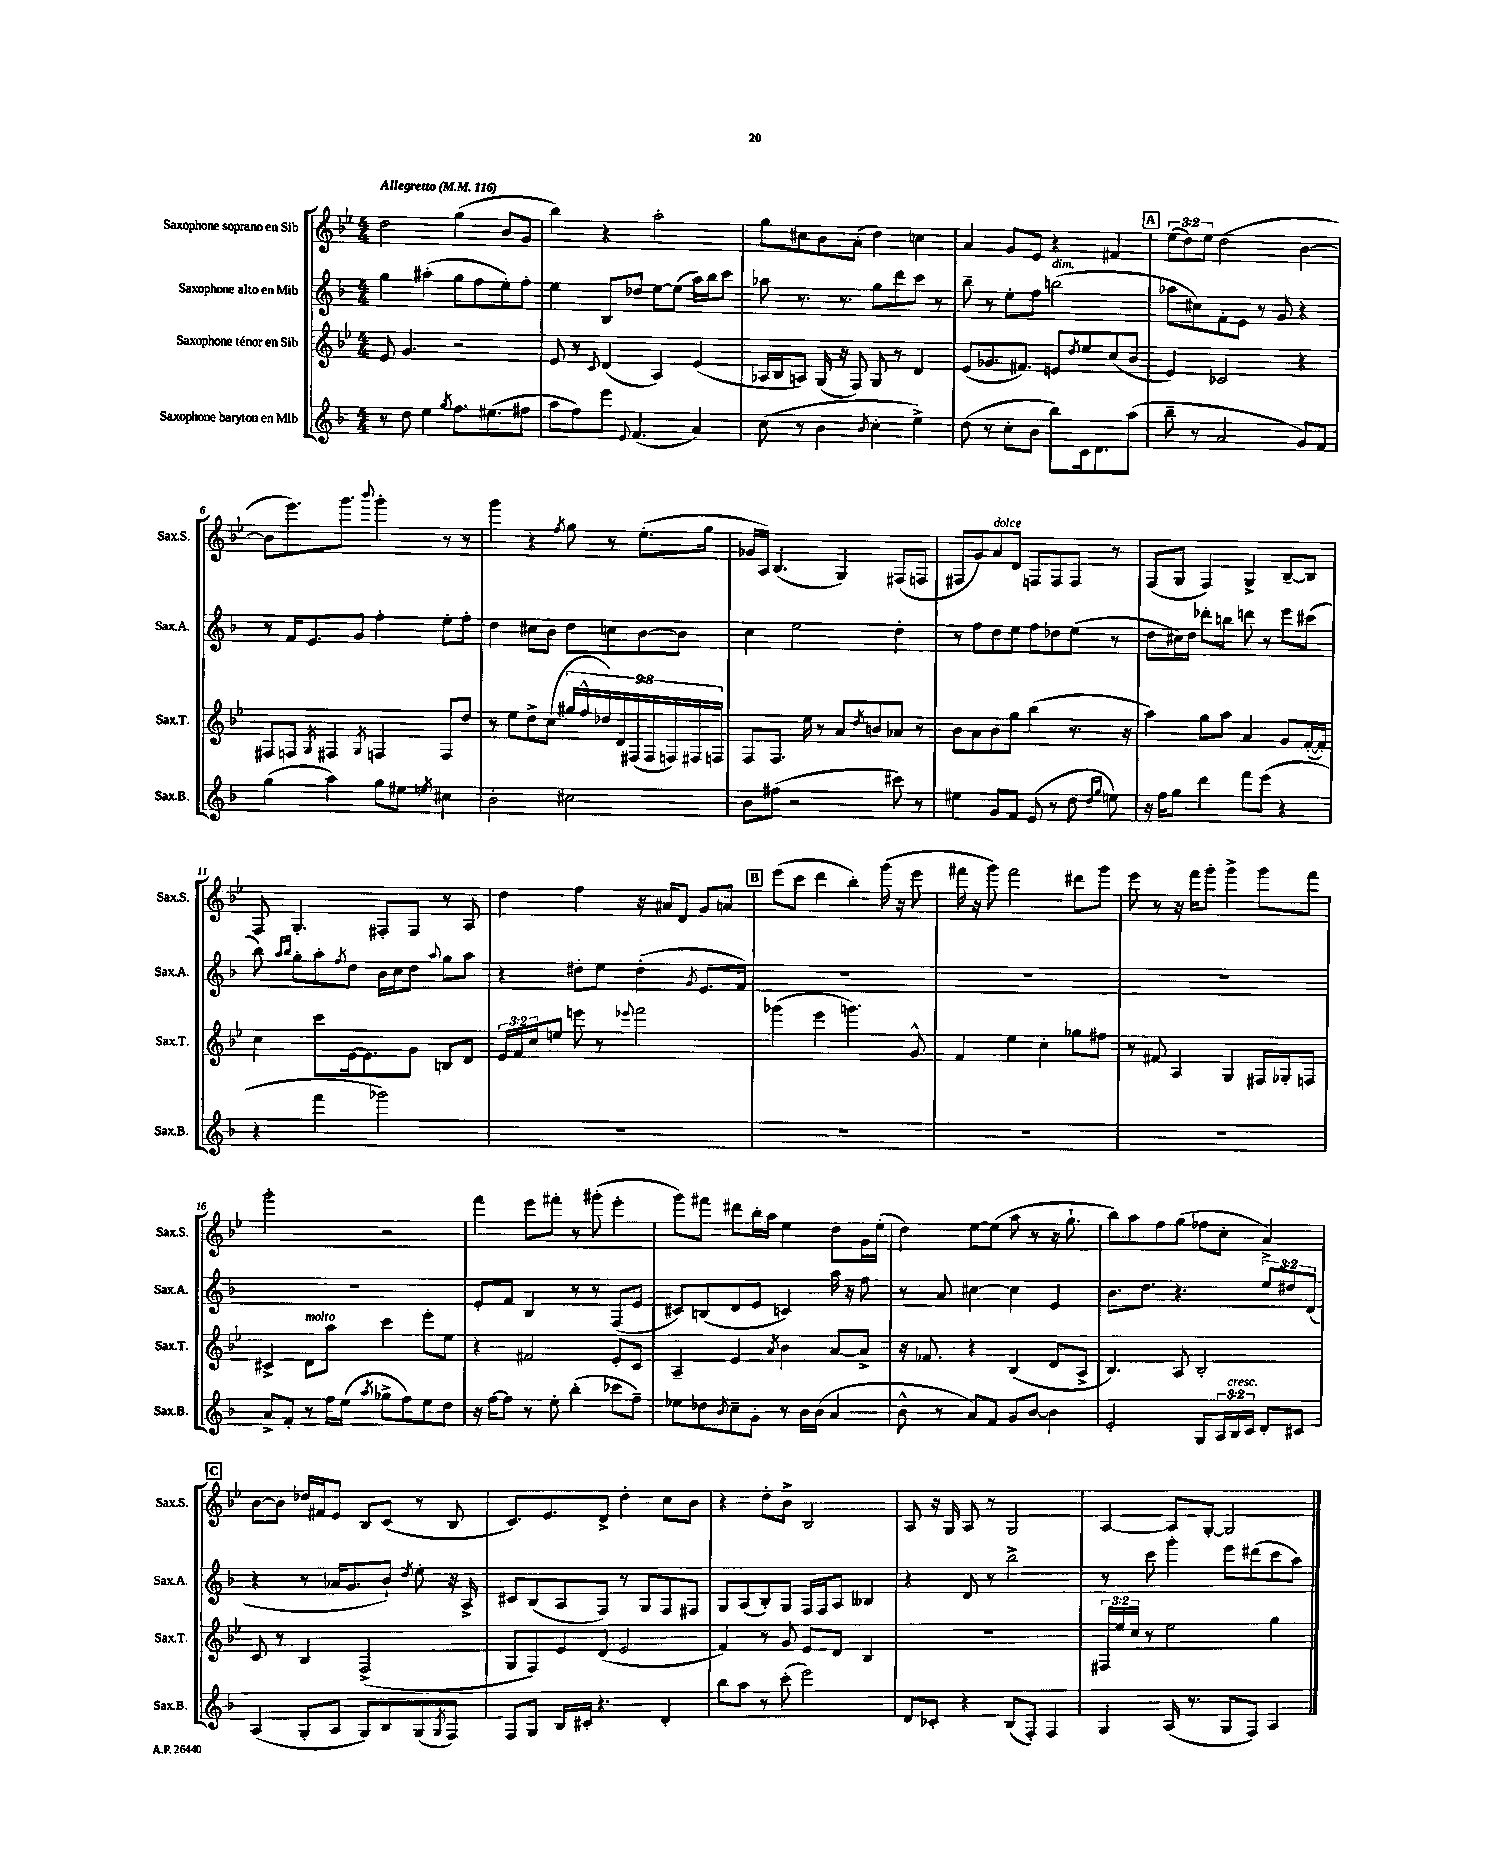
<<
\new StaffGroup <<
\new Staff = "s0" \with { instrumentName = "Saxophone soprano en Sib" shortInstrumentName = "Sax.S." } {
    \clef treble \key bes \major \numericTimeSignature \time 4/4 \override Staff.TupletNumber.text = #tuplet-number::calc-fraction-text \tempo "Allegretto" 4 = 116
    d''2 g''4( bes'8 g'8 |
    bes''4) r4 a''2-. |
    g''8 cis''8 bes'8 a'8-.( d''4) c''4 |
    a'4 g'8 ees'8 r4 fis'4 |
    \mark \markup { \box "A" } \tuplet 3/2 { ees''8( d''8) ees''8 } d''2( bes'4~ |
    bes'8 ees'''8.) g'''8. \appoggiatura { bes'''8 } g'''4-. r8 r8 |
    g'''4 r4 \acciaccatura { f''8 } g''8 r8 ees''8.-.( g''16 |
    ges'16 a16) bes4.( g4) fis8( f8 |
    fis8 g'8) a'8^\markup { \italic "dolce" } d'8 f8 f8 f8 r8 |
    f8( g8 f4) g4-> bes8~-- bes8 |
    f8 g4.-. fis8-. fis8 r8 a8 |
    d''4 f''4 r16 ais'16 d'8 g'8 a'8 |
    \mark \markup { \box "B" } ees'''8( c'''8 d'''4 bes''4-.) g'''16( r16 ees'''8 |
    fis'''16 r16 g'''8) fis'''2 dis'''8 g'''8 |
    ees'''8 r8 r16 f'''16 g'''8-. g'''4-> g'''8 f'''8 |
    g'''2-. r2 |
    f'''4 ees'''8 fis'''8-. r8 gis'''8-.( ees'''4-. |
    g'''8) fis'''8 dis'''8 bes''16-. a''16 ees''4 d''8 g'16 ees''16-.( |
    d''4) ees''8~ ees''8( a''8 r8 r16 g''8.-! |
    bes''8) a''8 f''8 g''8( fes''8 c''8-. a'4->) |
    \mark \markup { \box "C" } bes'8~ bes'8 des''16 fis'16 ees'8 bes8 c'8( r8 bes8 |
    c'8.) ees'8. d'8-> d''4-. c''8 bes'8 |
    r4 d''8-. bes'8-> bes2 |
    a8 r16 g16 a8 r8 g2 |
    a4~ a8 g8~-. g2 \bar "|." |
}
\new Staff = "s1" \with { instrumentName = "Saxophone alto en Mib" shortInstrumentName = "Sax.A." } {
    \clef treble \key f \major \numericTimeSignature \time 4/4 \override Staff.TupletNumber.text = #tuplet-number::calc-fraction-text
    g''4 ais''4-.( g''8 f''8 e''8-.) f''8-. |
    e''4 bes8 des''8 e''8~ e''8( a''16) bes''16 c'''8 |
    aes''8 r8. r8. g''8 d'''8 c'''8 r8 |
    bes''8-- r8 e''8-. f''8 b''2^\markup { \italic "dim." }( |
    \mark \markup { \box "A" } aes''8 cis''8) f'8-. e'8 r8 g'8 r4 |
    r8 f'16 e'8. g'8 f''4-. e''8-. f''8-. |
    d''4 cis''8 bes'8 d''8 c''8 bes'8~ bes'8 |
    c''4 e''2 d''4-. |
    r8 f''8 d''8 e''8 f''8 des''8 e''8( r8 |
    d''8 cis''16) d''16 des'''8-. b''8 d'''8 r8 e'''8 cis'''8( |
    bes''8) \grace { a''16 bes''16 } g''8-. a''8-. \acciaccatura { f''8 } d''8 bes'16 c''16 d''8 \appoggiatura { a''8 } g''8 a''8 |
    r4 dis''8-. e''8 dis''4-.( \acciaccatura { g'8 } e'8. f'16) |
    \mark \markup { \box "B" } R1 |
    R1 |
    R1 |
    R1 |
    e'8-. f'8 bes4 r8 r8 f8( e'8 |
    cis'8) b8( d'8 e'8 c'4) a''16 r16 f''8 |
    r8 a'8 cis''4~ cis''4 e'4 |
    bes'8. d''8. r4. \tuplet 3/2 { e''8 dis''8 d'8( } |
    \mark \markup { \box "C" } r4 r8 aes'16 g'8. bes'8-!) \acciaccatura { d''8 } e''8-. r16 a16-> |
    cis'8 bes8( a8 f8) r8 g8 f8 fis8 |
    g8 a8( bes8-.) g8 f16 f16 a8 beses4 |
    r4 d'8 r8 bes''2-> |
    r8 c'''8 g'''4-. e'''8 dis'''8( c'''8 a''8) \bar "|." |
}
\new Staff = "s2" \with { instrumentName = "Saxophone ténor en Sib" shortInstrumentName = "Sax.T." } {
    \clef treble \key bes \major \numericTimeSignature \time 4/4 \override Staff.TupletNumber.text = #tuplet-number::calc-fraction-text
    ees'8 g'4. r2 |
    ees'8 r8 \appoggiatura { c'8 } d'4( a4) ees'4( |
    aes16 bes16 a8) g16( r16 f8) g8 r8 d'4 |
    ees'8( ges'8. fis'8.) e'8 \acciaccatura { d''8 } ees''8 c''8( bes'8 |
    \mark \markup { \box "A" } ees'4) ces'2 r4 |
    fis8 f8 \acciaccatura { g8 } fis4 \acciaccatura { g8 } f4 f8 d''8 |
    r8 ees''8 d''8-> c''8( \tuplet 9/8 { gis''16 f''16-^ des''16) d'16 fis16( fis16 f16) fis16 f16 } |
    f8 f8. ees''16 r8 a'8 \acciaccatura { d''8 } b'8 aes'8 r8 |
    bes'8 a'8 bes'8 g''8 bes''4( r8. r16 |
    a''4) g''8 a''8 a'4 g'8 f'16~-.( f'16-.) |
    c''4 c'''8 ees'16~ ees'8. g'8 b8 d'8 |
    \tuplet 3/2 { ees'16 f'16 c''16 } e''8 e'''8 r8 \appoggiatura { ees'''8 } f'''2 |
    \mark \markup { \box "B" } ges'''4( ees'''4 g'''4.) g'8-^ |
    f'4 ees''4 c''4-. ges''8 fis''8 |
    r8 fis'8 a4 g4 fis16 ges16-. f8 |
    cis'4-> d'8^\markup { \italic "molto" } a''8 c'''4 ees'''8-. ees''8 |
    r4 fis'2 ees'8-. c'8 |
    a4-- ees'4 \acciaccatura { a'8 } bes'4 a'8~ a'8-> |
    r16 fes'8. r4 bes4( d'8 a8-> |
    bes4.) a8 bes2-. |
    \mark \markup { \box "C" } c'8 r8 bes4 f2->( |
    g8 f8) ees'8 d'8( ees'2 |
    f'4) r8 g'8 ees'8 d'8 bes4 |
    R1 |
    \tuplet 3/2 { fis16 ees''16 c''16 } r8 ees''2 g''4 \bar "|." |
}
\new Staff = "s3" \with { instrumentName = "Saxophone baryton en Mib" shortInstrumentName = "Sax.B." } {
    \clef treble \key f \major \numericTimeSignature \time 4/4 \override Staff.TupletNumber.text = #tuplet-number::calc-fraction-text
    r8 d''8 e''4 \acciaccatura { g''8 } f''8. eis''8.( fis''8 |
    a''8 f''8) e'''8 \appoggiatura { e'8 } f'4.( a'4) |
    c''8( r8 bes'4 \acciaccatura { bes'8 } c''4-. e''4->) |
    d''8( r8 c''8-. bes'8 bes''8) c'16 d'8. a''8( |
    \mark \markup { \box "A" } bes''8-- r8 a'2 g'8) f'8 |
    g''4( a''4) g''8 eis''8 \acciaccatura { e''8 } cis''4 |
    bes'2-. cis''2 |
    bes'8 fis''8( r2 cis'''8) r8 |
    eis''4 g'8 f'8 e'8( r8 d''8 \grace { d''16 g''16 } e''8) |
    r16 f''16 g''8 d'''4 f'''8 e'''8( r4 |
    r4 f'''4 ges'''2) |
    R1 |
    \mark \markup { \box "B" } R1 |
    R1 |
    R1 |
    a'8-> f'8-. r8 f''16 e''16( \acciaccatura { a''8 } ges''8-> f''8) e''8 d''8 |
    r16 f''16~ f''8 r8 e''8-. bes''4-.( ces'''8 f''8--) |
    ees''8 des''8 \acciaccatura { bes'8 } c''8-- g'8-. r8 bes'16 bes'16( a'4 |
    bes'8-^ r8 a'8) f'8 g'8 bes'8~ bes'4 |
    e'2-. g8 \tuplet 3/2 { a16 bes16^\markup { \italic "cresc." } c'16 } d'8-. cis'8 |
    \mark \markup { \box "C" } a4( g8-. a8 g8) bes8 g8( \acciaccatura { g8 } f8) |
    f8 g8 bes16 cis'16-. r4. d'4-. |
    bes''8 a''8 r8 c'''8-.( e'''2) |
    d'8 ces'8-. r4 bes8( f8-.) f4 |
    g4 a16( r8. g8 f8) a4 \bar "|." |
}
>>
>>
